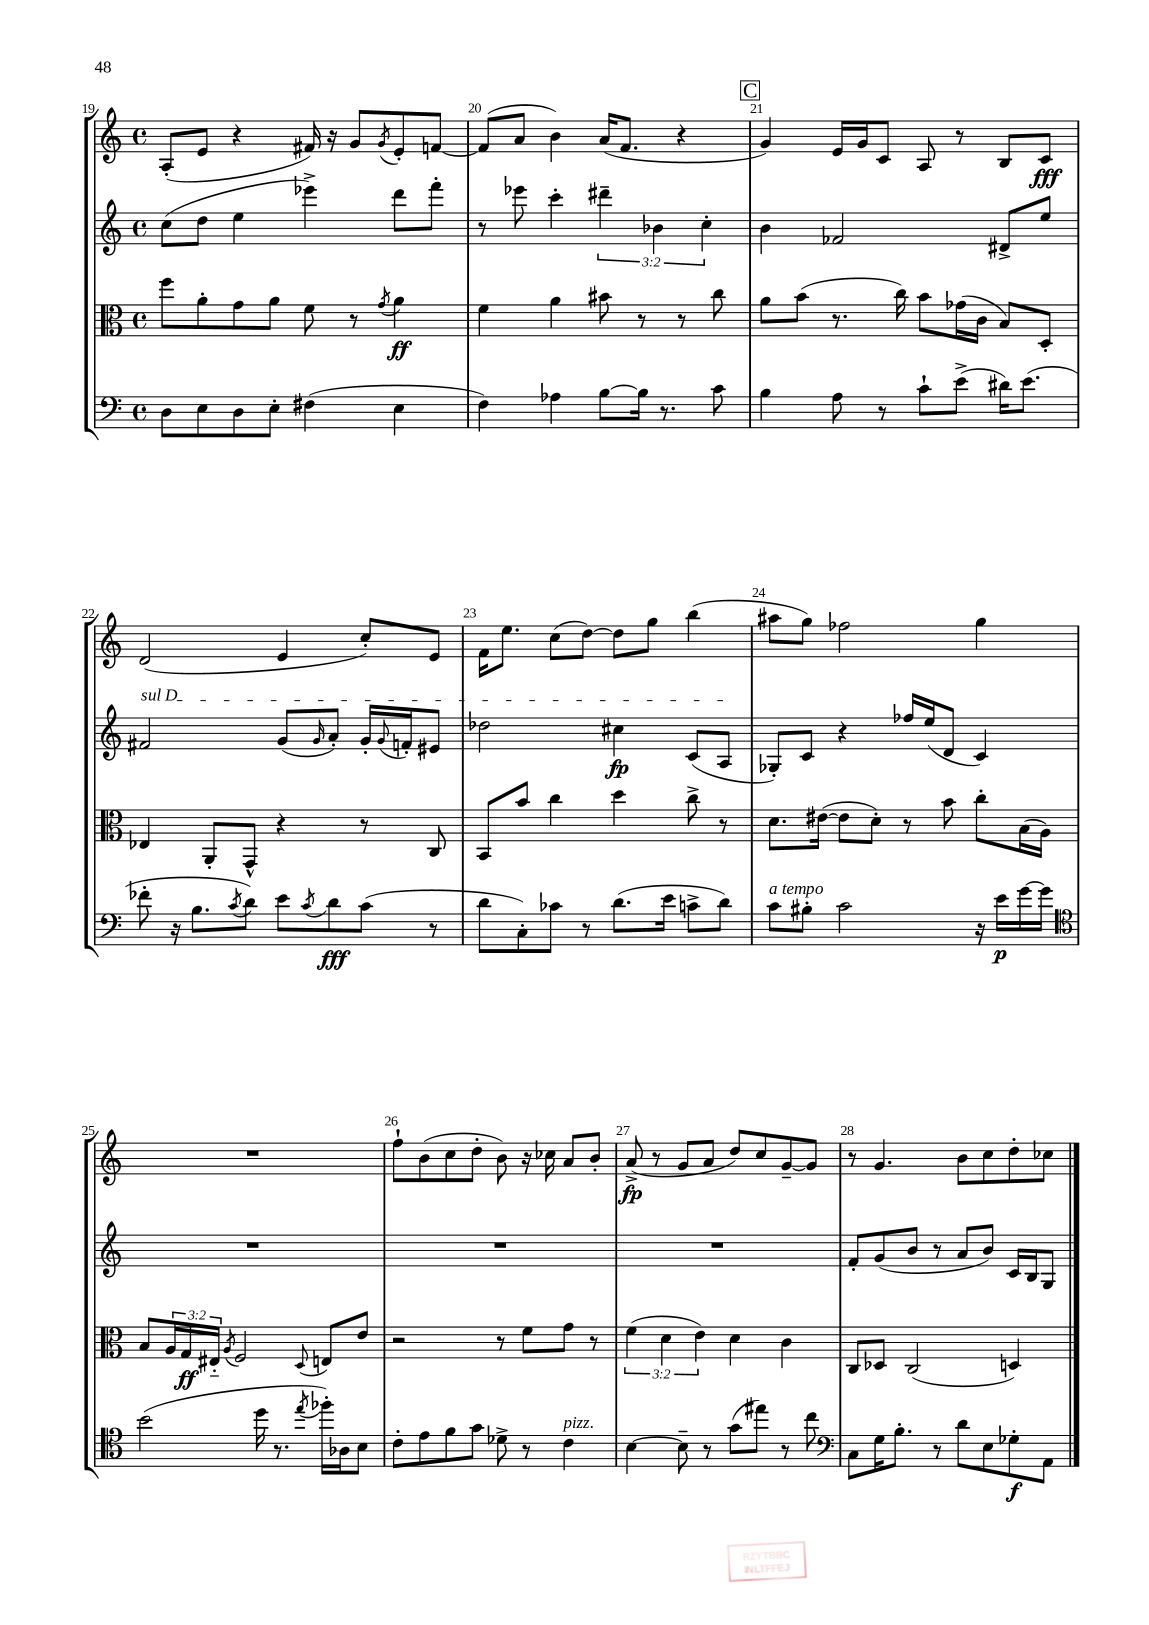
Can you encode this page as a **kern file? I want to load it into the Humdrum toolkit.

**kern	**kern	**kern	**kern
*staff4	*staff3	*staff2	*staff1
*clefF4	*clefC3	*clefG2	*clefG2
*k[]	*k[]	*k[]	*k[]
*M4/4	*M4/4	*M4/4	*M4/4
*met(c)	*met(c)	*met(c)	*met(c)
8D	8ff	(8cc	(8A'
8E	8a'	8dd	8e
8D	8g	4ee	4r
8E'	8a	.	.
(4F#	8f	4eee-^)	16f#)
.	.	.	16r
.	8r	.	8g
.	8qg	.	8qg
4E	4a	8ddd	8e'
.	.	8fff'	[8f
=	=	=	=
4F)	4f	8r	(8f]
.	.	8eee-	8a
4A-	4a	4ccc'	4b)
[8B	8b#	6ddd#~	(16a
.	.	.	8.f
16B]	8r	.	.
.	.	6b-	.
8.r	.	.	.
.	8r	.	4r
.	.	6cc'	.
8c	8cc	.	.
=	=	=	=
4B	8a	4b	4g)
.	(8b	.	.
8A	8.r	2f-	16e
.	.	.	16g
8r	.	.	8c
.	16cc)	.	.
8c`	8b	.	8A
(8e^	(16g-	.	8r
.	16c	.	.
16d#)	8B)	8d#^	8B
(8.e	.	.	.
.	8D'	8ee	8c
=	=	=	=
8f-'	4E-	2f#	(2d
16r	.	.	.
8.B	.	.	.
.	8AA'	.	.
8qc	.	.	.
8d)	8GG^^	.	.
8e	4r	(8g	4e
8qc	.	16qqg	.
8d	.	8a')	.
(8c	8r	16g'	8cc')
.	.	8qqg	.
.	.	16f'	.
8r	8C	8e#	8e
=	=	=	=
8d	8BB	2dd-	16f
.	.	.	8.ee
8C')	8b	.	.
8c-	4cc	.	(8cc
8r	.	.	[8dd)
(8.d	4dd	4cc#	8dd]
.	.	.	8gg
16e	.	.	.
8c^	8cc^	(8c	(4bb
8d)	8r	8A	.
=	=	=	=
8c	8.d	8G-')	8aa#
8B#'	.	8c	8gg)
.	([16e#	.	.
2c	8e#]	4r	2ff-
.	8d')	.	.
.	8r	16ff-	.
.	.	(16ee	.
.	8b	8d	.
16r	8cc'	4c)	4gg
16e	.	.	.
[16g	(16B	.	.
16g]	16A)	.	.
=	=	=	=
*clefC4	*	*	*
(2b	8B	1r	1r
.	24A	.	.
.	24G	.	.
.	24E#'~	.	.
.	8qA	.	.
.	2F	.	.
16dd	.	.	.
8.r	.	.	.
8qee	8qqD	.	.
16ff-')	8E	.	.
16A-	.	.	.
8B	8e	.	.
=	=	=	=
8c'	2r	1r	8ff`
8e	.	.	(8b
8f	.	.	8cc
8g	.	.	8dd'
8d-^	8r	.	8b)
8r	8f	.	16r
.	.	.	16cc-
4c	8g	.	8a
.	8r	.	8b'
=	=	=	=
[4B	(6f	1r	(8a^
.	.	.	8r
.	6d	.	.
8B~]	.	.	8g
.	6e)	.	.
8r	.	.	8a
(8g	4d	.	8dd)
8ee#)	.	.	8cc
8r	4c	.	[8g~
8cc	.	.	8g]
=	=	=	=
*clefF4	*	*	*
8C	8C	8f'	8r
16G	8D-	(8g	4.g
8.B'	.	.	.
.	(2C	8b	.
8r	.	8r	.
8d	.	8a	8b
8E	.	8b)	8cc
8G-'	4D)	16c	8dd'
.	.	16B	.
8AA	.	8G	8cc-
==	==	==	==
*-	*-	*-	*-
